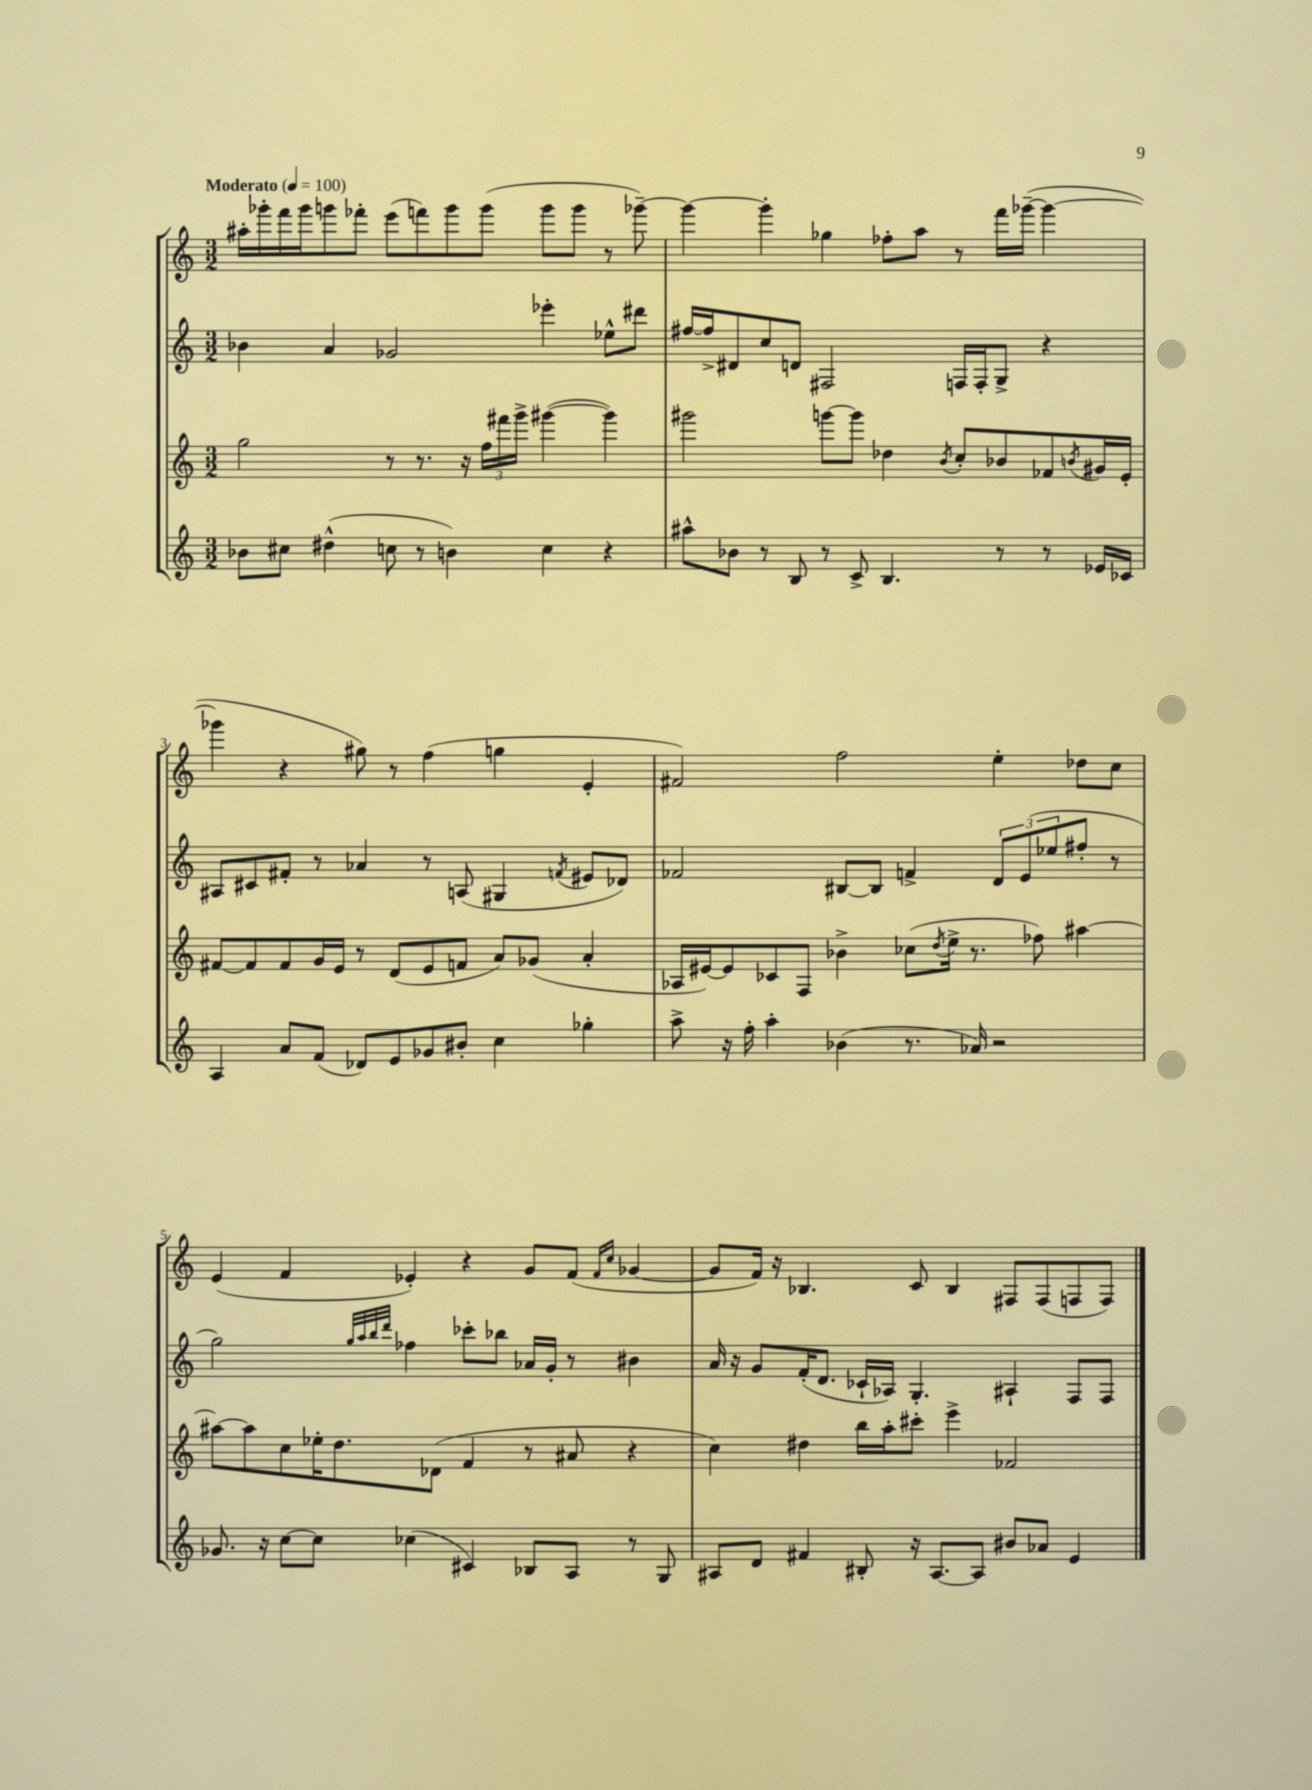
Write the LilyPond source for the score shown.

<<
\new StaffGroup <<
\new Staff = "s0" {
    \clef treble \key c \major \numericTimeSignature \time 3/2 \tempo "Moderato" 4 = 100
    ais''16-. ges'''16-. f'''16 ges'''16 g'''8 fes'''8-. e'''8( f'''8) g'''8 g'''8( g'''8 g'''8 r8 ges'''8~--) |
    ges'''4~ ges'''4-. ges''4 fes''8-. a''8 r8 f'''16 ges'''16~--( ges'''4~ |
    ges'''4 r4 gis''8) r8 f''4( g''4 e'4-. |
    fis'2) f''2 e''4-. des''8 c''8 |
    e'4( f'4 ees'4-.) r4 g'8 f'8( \grace { f'16 c''16 } ges'4~ |
    ges'8 f'16) r16 bes4. c'8 bes4 fis8 fis8( f8 f8) \bar "|." |
}
\new Staff = "s1" {
    \clef treble \key c \major \numericTimeSignature \time 3/2
    bes'4 a'4 ges'2 ees'''4-. ees''8-^ dis'''8 |
    fis''16~ fis''16-> dis'8 c''8 d'8 fis2 f16 f16-. g8-> r4 |
    ais8 cis'8 fis'8-. r8 aes'4 r8 a8( gis4 \acciaccatura { f'8 } eis'8 des'8) |
    fes'2 bis8~ bis8 f'4-> \tuplet 3/2 { d'8 e'8( ees''8 } fis''8-. r8 |
    g''2) \grace { g''32 a''32 b''32 d'''32 } fes''4 ces'''8-. bes''8 aes'16 g'16-. r8 bis'4 |
    a'16 r16 g'8 f'16-.( d'8. ces'16-! aes16) g4.-. ais4-! f8 f8 \bar "|." |
}
\new Staff = "s2" {
    \clef treble \key c \major \numericTimeSignature \time 3/2
    g''2 r8 r8. r16 \tuplet 3/2 { f''16 fis'''16 g'''16-> } gis'''4~( gis'''4) |
    gis'''2 g'''8~ g'''8 des''4 \acciaccatura { b'8 } c''8-. bes'8 fes'8 \acciaccatura { b'8 } gis'16 e'16-. |
    fis'8~ fis'8 fis'8 g'16 e'16 r8 d'8( e'8 f'8 a'8) ges'8( a'4-. |
    aes16 eis'16~) eis'8 ces'8 f8 bes'4-> ces''8( \acciaccatura { d''8 } e''16-> r8. fes''8) ais''4~ |
    ais''8~ ais''8 c''8 ees''16-. d''8. des'8( f'4 r8 ais'8 r4 |
    c''4) dis''4 b''16 a''16-. cis'''8-. e'''4-> fes'2 \bar "|." |
}
\new Staff = "s3" {
    \clef treble \key c \major \numericTimeSignature \time 3/2
    bes'8 cis''8 dis''4-^( c''8 r8 b'4) c''4 r4 |
    ais''8-^ bes'8 r8 b8 r8 c'8-> b4. r8 r8 ees'16 ces'16 |
    a4 a'8 f'8( des'8) e'8 ges'8 bis'8-. c''4 ges''4-. |
    a''8-> r16 f''16-. a''4-. bes'4( r8. aes'16) r2 |
    ges'8. r16 c''8~ c''8 ces''4( cis'4) bes8 a8 r8 g8 |
    ais8 d'8 fis'4 bis8-. r16 ais8.~ ais8 bis'8 aes'8 e'4 \bar "|." |
}
>>
>>
